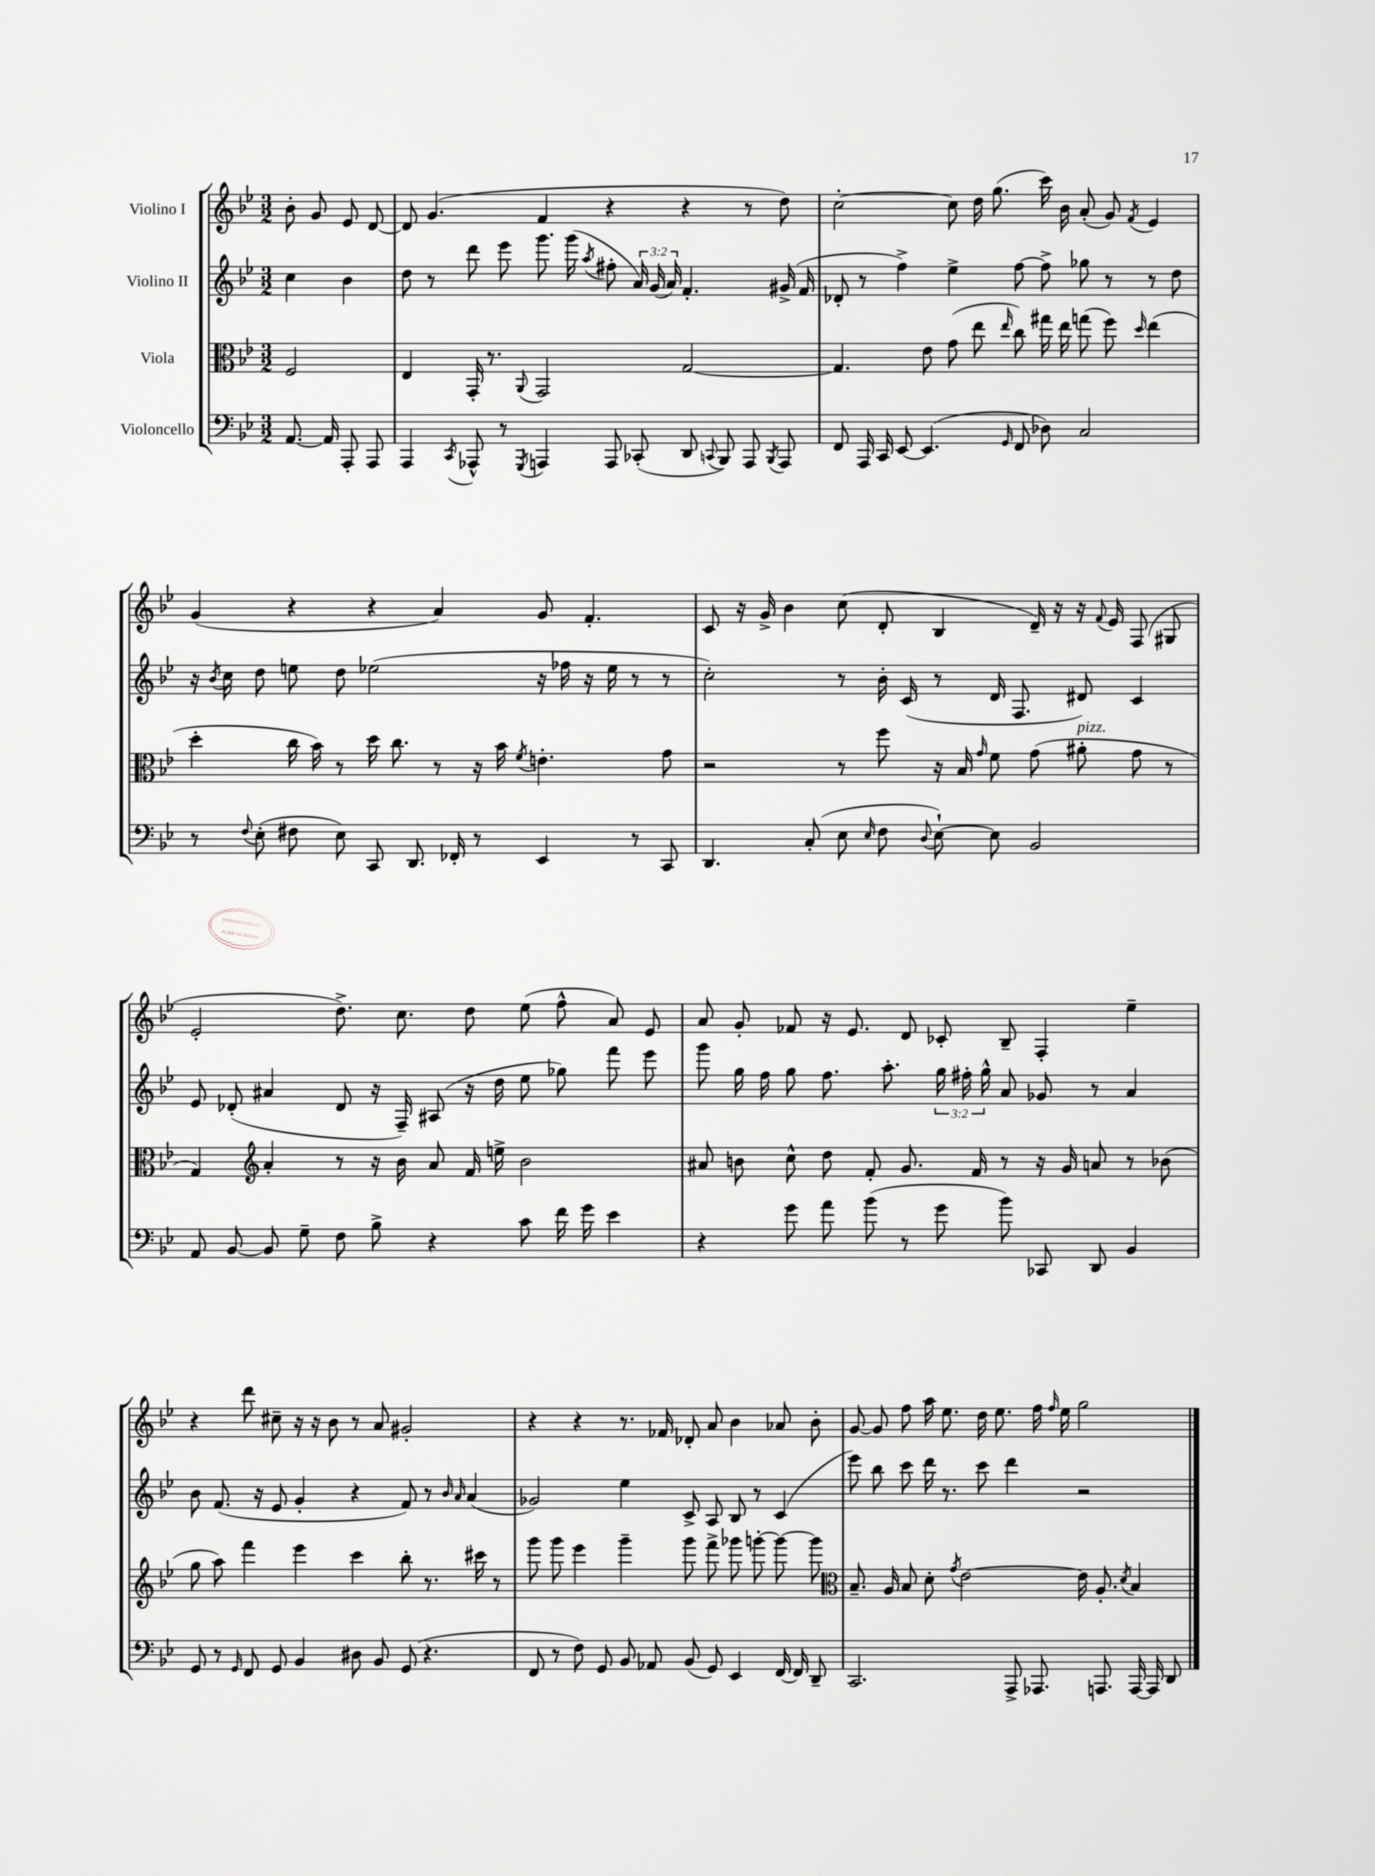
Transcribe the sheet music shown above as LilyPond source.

<<
\new StaffGroup <<
\new Staff = "s0" \with { instrumentName = "Violino I" } {
    \clef treble \key bes \major \numericTimeSignature \time 3/2 \partial 2
    \autoBeamOff bes'8-. g'8 ees'8 d'8~ |
    d'8 g'4.( f'4 r4 r4 r8 d''8) |
    c''2~-. c''8 d''16 g''8.( c'''16) bes'16 a'8-.( g'8) \acciaccatura { f'8 } ees'4 |
    g'4( r4 r4 a'4) g'8 f'4.-. |
    c'8 r16 g'16-> bes'4 c''8( d'8-. bes4 d'16--) r16 r16 \appoggiatura { f'8 } ees'16 f8( gis8 |
    ees'2-. d''8.->) c''8. d''8 ees''8( f''8-^ a'8) ees'8 |
    a'8 g'8-. fes'8 r16 ees'8. d'8 ces'8-. bes8-- f4-. ees''4-- |
    r4 d'''8 cis''8-- r16 r16 bes'8 r8 a'8 gis'2-. |
    r4 r4 r8. fes'16 des'8-. a'8 bes'4 aes'8 bes'8-. |
    g'8~ g'8 f''8 a''16 ees''8. d''16 ees''8. f''16 \grace { f''16 } ees''16 g''2 \bar "|." |
}
\new Staff = "s1" \with { instrumentName = "Violino II" } {
    \clef treble \key bes \major \numericTimeSignature \time 3/2 \override Staff.TupletNumber.text = #tuplet-number::calc-fraction-text \partial 2
    \autoBeamOff c''4 bes'4 |
    d''8 r8 d'''8 ees'''8 g'''8. g'''16( \acciaccatura { a''8 } fis''8-. \tuplet 3/2 { a'16) g'16( a'16) } f'4.-. gis'16->( f'16 |
    des'8-. r8 f''4->) ees''4-> f''8~ f''8-> ges''8 r8 r8 d''8 |
    r16 \acciaccatura { bes'8 } c''16 d''8 e''8 d''8 ees''2( r16 fes''16 r16 ees''16 r8 r8 |
    c''2-.) r8 bes'16-. c'16( r8 d'16 f8. dis'8) c'4 |
    ees'8 des'8-.( ais'4 des'8 r16 f16--) ais8( r16 d''16 ees''8 ges''8) f'''8 ees'''8 |
    g'''8 g''16 f''16 g''8 f''8. a''8.-. \tuplet 3/2 { g''16 fis''16-. g''16-^ } a'8 ges'8 r8 a'4 |
    bes'8 f'8.( r16 ees'8 g'4-. r4 f'8) r8 \grace { bes'16 a'16 } a'4( |
    ges'2) ees''4 c'8-> a8 bes8 r8 c'4( |
    ees'''8) bes''8 c'''8 d'''16 r8. c'''8 d'''4 r2 \bar "|." |
}
\new Staff = "s2" \with { instrumentName = "Viola" } {
    \clef alto \key bes \major \numericTimeSignature \time 3/2 \partial 2
    \autoBeamOff f2 |
    ees4 g,16-. r8. \appoggiatura { a,8 } g,2 g2~ |
    g4. ees'8 g'8( ees''8 \grace { ees''16 } c''8) gis''16 ees''16 g''8( f''8) \grace { d''16 } ees''4( |
    d''4-. c''16 bes'16) r8 d''16 c''8. r8 r16 bes'16 \acciaccatura { f'8 } e'4.-. g'8 |
    r2 r8 f''8 r16 bes16 \grace { g'16 } f'8 g'8( ais'8-.^\markup { \italic "pizz." } g'8 r8 |
    g4) \clef treble a'4-. r8 r16 bes'16 a'8 f'16 e''16-> bes'2 |
    ais'8 b'8 c''8-^ d''8 f'8-. g'8. f'16 r8 r16 g'16 a'8 r8 bes'8( |
    g''8 a''8) f'''4 ees'''4 c'''4 bes''8-. r8. cis'''16 r8 |
    g'''8 g'''8 ees'''4 g'''4-- g'''8 f'''8-> ges'''8 g'''8~-. g'''8~ g'''8 |
    \clef alto bes8.-- a16 bes8 d'8-. \acciaccatura { g'8 } ees'2~ ees'16 a8.-. \acciaccatura { d'8 } bes4 \bar "|." |
}
\new Staff = "s3" \with { instrumentName = "Violoncello" } {
    \clef bass \key bes \major \numericTimeSignature \time 3/2 \partial 2
    \autoBeamOff a,8.~ a,16 a,,8-. a,,8 |
    a,,4 \acciaccatura { c,8 } aes,,8-^ r8 \acciaccatura { g,,8 } a,,4 a,,8 ces,8-.( d,8 \appoggiatura { c,8 } bes,,8) a,,8 \acciaccatura { bes,,8 } a,,8 |
    f,8 a,,16 c,16 ees,8~ ees,4.( \grace { g,16 } f,8 des8) c2 |
    r8 \appoggiatura { f8 } ees8-.( fis8 ees8) c,8 d,8. fes,16-. r8 ees,4 r8 c,8 |
    d,4. c8-.( ees8 \grace { ees16 } f8 \appoggiatura { d8 } ees8~-!) ees8 bes,2 |
    a,8 bes,8~ bes,8 g8-- f8 bes8-> r4 c'8 f'16 g'16 ees'4 |
    r4 g'8 a'8 bes'8( r8 g'8 bes'8) ces,8 d,8 bes,4 |
    g,8 r8 \grace { g,16 } f,8 g,8 bes,4 dis8 bes,8 g,8( r4. |
    f,8 r8 f8) g,8 bes,8 aes,8 bes,8( g,8) ees,4 f,16~ f,16 d,8-- |
    c,2. a,,8-> aes,,8. a,,8. a,,16~ a,,16 d,8 \bar "|." |
}
>>
>>
\layout { \context { \Score \remove "Bar_number_engraver" } }
